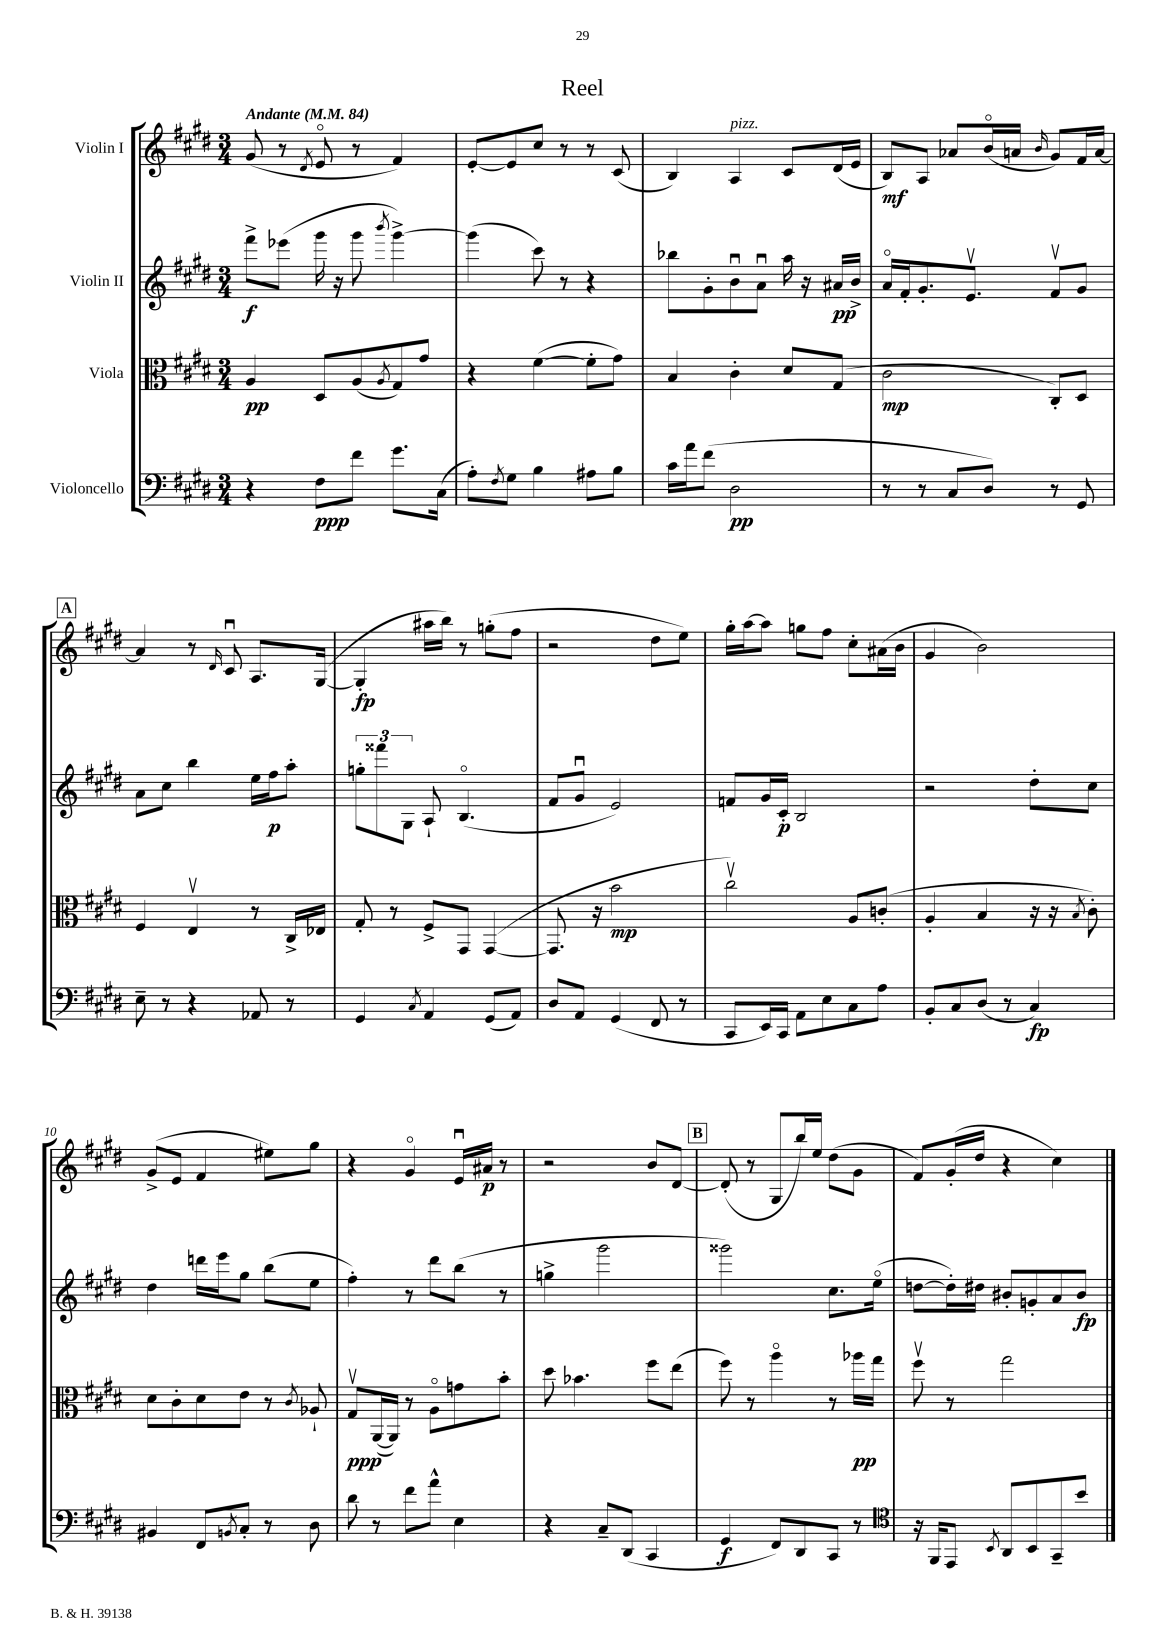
\header { title = "Reel" }
<<
\new StaffGroup <<
\new Staff = "s0" \with { instrumentName = "Violin I" } {
    \clef treble \key e \major \numericTimeSignature \time 3/4 \tempo "Andante" 4 = 84
    gis'8( r8 \acciaccatura { dis'8 } e'8\flageolet r8 fis'4) |
    e'8~-. e'8 cis''8 r8 r8 cis'8( |
    b4) a4^\markup { \italic "pizz." } cis'8 dis'16( e'16 |
    b8\mf) a8 aes'8 b'16\flageolet( a'16 \grace { b'16 } gis'8) fis'16 a'16~ |
    \mark \markup { \box "A" } a'4 r8 \grace { dis'16 } cis'8\downbow a8. gis16~( |
    gis4-.\fp ais''16 b''16) r8 g''8-.( fis''8 |
    r2 dis''8 e''8) |
    gis''16-. a''16~ a''8 g''8 fis''8 cis''8-. ais'16( b'16 |
    gis'4 b'2) |
    gis'8->( e'8 fis'4 eis''8) gis''8 |
    r4 gis'4\flageolet e'16\downbow ais'16\p r8 |
    r2 b'8 dis'8~ |
    \mark \markup { \box "B" } dis'8-.( r8 gis8 b''16) e''16 dis''8( gis'8 |
    fis'8) gis'16-.( dis''16 r4 cis''4) \bar "|." |
}
\new Staff = "s1" \with { instrumentName = "Violin II" } {
    \clef treble \key e \major \numericTimeSignature \time 3/4
    fis'''8->\f ees'''8( gis'''16 r16 gis'''8 \acciaccatura { b'''8 } gis'''4~->) |
    gis'''4( cis'''8) r8 r4 |
    bes''8 gis'8-. b'8\downbow a'8\downbow a''16 r16 ais'16\pp b'16-> |
    a'16\flageolet fis'16-. gis'8.-. e'8.\upbow fis'8\upbow gis'8 |
    \mark \markup { \box "A" } a'8 cis''8 b''4 e''16 fis''16\p a''8-. |
    \tuplet 3/2 { g''8-. fisis'''8 gis8 } a8-! b4.\flageolet( |
    fis'8 gis'8\downbow e'2) |
    f'8 gis'16 cis'16-.\p b2 |
    r2 dis''8-. cis''8 |
    dis''4 d'''16 e'''16 gis''8 b''8( e''8 |
    fis''4-.) r8 dis'''8 b''8( r8 |
    g''4-> gis'''2 |
    \mark \markup { \box "B" } gisis'''2) cis''8. e''16\flageolet( |
    d''8~ d''16-.) dis''16 bis'8-. g'8-. a'8 bis'8\fp \bar "|." |
}
\new Staff = "s2" \with { instrumentName = "Viola" } {
    \clef alto \key e \major \numericTimeSignature \time 3/4
    a4\pp dis8 a8( \acciaccatura { a8 } gis8) gis'8 |
    r4 fis'4~( fis'8-. gis'8) |
    b4 cis'4-. dis'8 gis8( |
    cis'2\mp cis8-.) dis8 |
    \mark \markup { \box "A" } fis4 e4\upbow r8 cis16-> ees16 |
    gis8-. r8 fis8-> gis,8 gis,4~( |
    gis,8. r16 b'2\mp |
    cis''2\upbow) a8 c'8-.( |
    a4-. b4 r16 r16 \acciaccatura { b8 } cis'8-.) |
    dis'8 cis'8-. dis'8 e'8 r8 \acciaccatura { cis'8 } aes8-! |
    gis8\upbow\ppp a,16~( a,16) r8 a8\flageolet g'8 b'8-. |
    dis''8 bes'4. fis''8 e''8( |
    \mark \markup { \box "B" } fis''8) r8 a''4\flageolet r8 aes''16\pp gis''16 |
    fis''8\upbow r8 gis''2 \bar "|." |
}
\new Staff = "s3" \with { instrumentName = "Violoncello" } {
    \clef bass \key e \major \numericTimeSignature \time 3/4
    r4 fis8\ppp fis'8 gis'8. cis16( |
    a8-.) \acciaccatura { fis8 } gis8 b4 ais8 b8 |
    cis'16 a'16 fis'8( dis2\pp |
    r8 r8 cis8 dis8) r8 gis,8 |
    \mark \markup { \box "A" } e8-- r8 r4 aes,8 r8 |
    gis,4 \acciaccatura { cis8 } a,4 gis,8( a,8) |
    dis8 a,8 gis,4( fis,8 r8 |
    cis,8 e,16) cis,16 a,8 e8 cis8 a8 |
    b,8-. cis8 dis8( r8 cis4\fp) |
    bis,4 fis,8 \acciaccatura { b,8 } cis8-. r8 dis8 |
    dis'8 r8 fis'8 a'8-^ e4 |
    r4 cis8-- dis,8( cis,4 |
    \mark \markup { \box "B" } gis,4\f fis,8) dis,8 cis,8 r8 |
    \clef tenor r16 fis,16 e,8 \acciaccatura { b,8 } a,8 b,8 gis,8-- b'8 \bar "|." |
}
>>
>>
